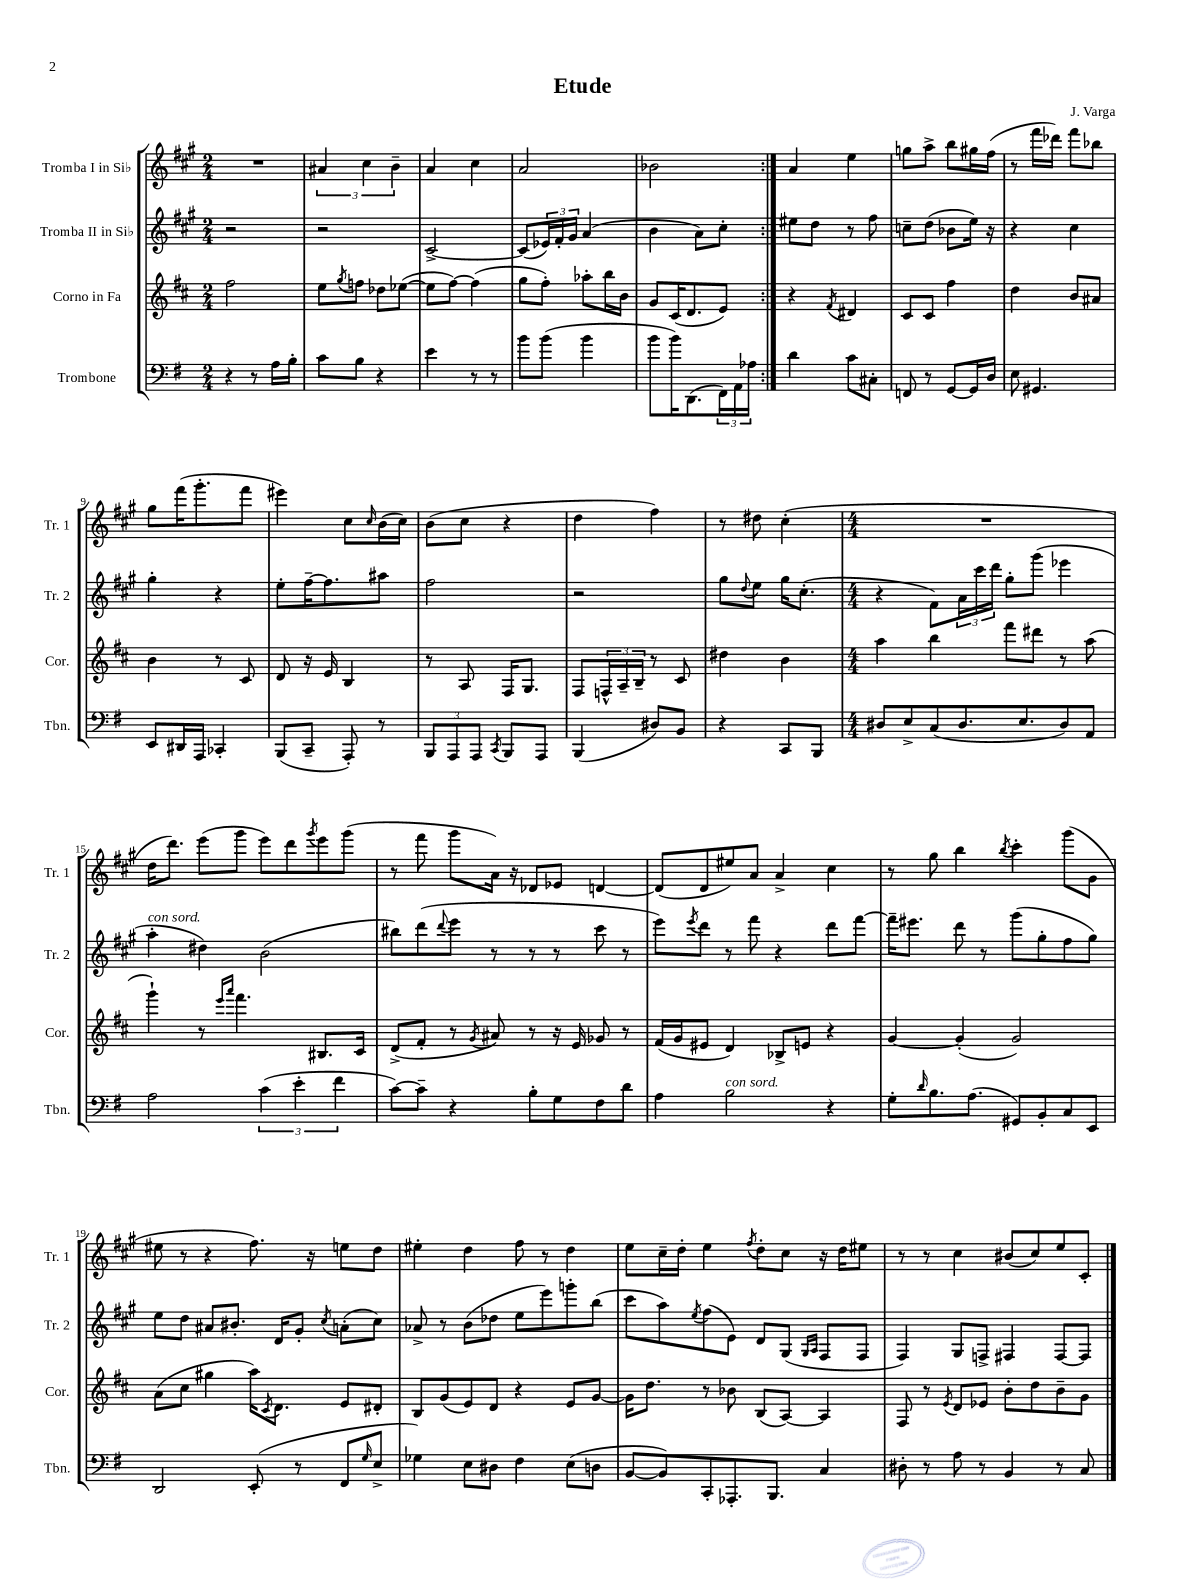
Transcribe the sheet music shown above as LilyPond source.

\header { title = "Etude" composer = "J. Varga" }
<<
\new StaffGroup <<
\new Staff = "s0" \with { instrumentName = "Tromba I in Sib" shortInstrumentName = "Tr. 1" } {
    \clef treble \key a \major \numericTimeSignature \time 2/4
    \repeat volta 2 { R2 |
    \tuplet 3/2 { ais'4 cis''4 b'4-- } |
    a'4 cis''4 |
    a'2 |
    bes'2 | }
    a'4 e''4 |
    g''8 a''8-> b''8 gis''16 fis''16( |
    r8 fis'''16 des'''16) fis'''8 bes''8 |
    gis''8 fis'''16( gis'''8.-. fis'''8 |
    eis'''4) cis''8 \grace { cis''16 } b'16( cis''16) |
    b'8( cis''8 r4 |
    d''4 fis''4) |
    r8 dis''8 cis''4-.( |
    \numericTimeSignature \time 4/4 R1 |
    d''16 d'''8.) e'''8( gis'''8 e'''8) d'''8 \acciaccatura { gis'''8 } e'''8 gis'''8( |
    r8 fis'''8 gis'''8 a'16) r16 des'8 ees'8 d'4~ |
    d'8( d'8 eis''8) a'8 a'4-> cis''4 |
    r8 gis''8 b''4 \acciaccatura { b''8 } cis'''4-. gis'''8( gis'8 |
    eis''8 r8 r4 fis''8.) r16 e''8 d''8 |
    eis''4-. d''4 fis''8 r8 d''4 |
    e''8 cis''16-- d''16-. e''4 \acciaccatura { fis''8 } d''8-. cis''8 r16 d''16 eis''8 |
    r8 r8 cis''4 bis'8( cis''8) e''8 cis'8-. \bar "|." |
}
\new Staff = "s1" \with { instrumentName = "Tromba II in Sib" shortInstrumentName = "Tr. 2" } {
    \clef treble \key a \major \numericTimeSignature \time 2/4
    \repeat volta 2 { r2 |
    r2 |
    cis'2~-> |
    cis'8( \tuplet 3/2 { ees'16) fis'16-. gis'16 } a'4( |
    b'4 a'8) cis''8-. | }
    eis''8 d''8 r8 fis''8 |
    c''8-- d''8( bes'8 e''16) r16 |
    r4 cis''4 |
    gis''4-. r4 |
    e''8-. fis''16~-- fis''8. ais''8 |
    fis''2 |
    r2 |
    gis''8 \appoggiatura { d''8 } e''8 gis''16 cis''8.-.( |
    \numericTimeSignature \time 4/4 r4 fis'8) \tuplet 3/2 { a'16 cis'''16 d'''16 } gis''8-. gis'''8( ees'''4 |
    a''4-.^\markup { \italic "con sord." } dis''4) b'2( |
    bis''8) d'''8( \appoggiatura { d'''8 } e'''8 r8 r8 r8 cis'''8 r8 |
    e'''8) \acciaccatura { e'''8 } d'''8 r8 fis'''8 r4 d'''8 fis'''8~ |
    fis'''16-- eis'''8. d'''8 r8 gis'''8( gis''8-. fis''8 gis''8) |
    e''8 d''8 ais'8 bis'8.-. d'16 gis'8-. \acciaccatura { cis''8 } a'8-.( cis''8) |
    aes'8-> r8 b'8( des''8 e''8 e'''8) g'''8-. b''8( |
    cis'''8 a''8) \acciaccatura { e''8 } fis''8( e'8) d'8 gis8( \grace { gis16 a16 } fis8 fis8 |
    fis4) gis8 f8-> fis4 fis8~ fis8 \bar "|." |
}
\new Staff = "s2" \with { instrumentName = "Corno in Fa" shortInstrumentName = "Cor." } {
    \clef treble \key d \major \numericTimeSignature \time 2/4
    \repeat volta 2 { fis''2 |
    e''8 \acciaccatura { g''8 } f''8 des''8 ees''8~( |
    ees''8 fis''8~) fis''4( |
    g''8 fis''8-.) aes''8-. b''16 b'16 |
    g'8 cis'16( d'8. e'8) | }
    r4 \acciaccatura { fis'8 } dis'4 |
    cis'8 cis'8 fis''4 |
    d''4 b'8 ais'8 |
    b'4 r8 cis'8 |
    d'8 r16 e'16 b4 |
    r8 a8 fis16 g8. |
    fis8 \tuplet 3/2 { f16-^ a16-- b16-- } r8 cis'8 |
    dis''4 b'4 |
    \numericTimeSignature \time 4/4 a''4 b''4 fis'''8 dis'''8 r8 a''8( |
    g'''4-!) r8 \grace { e'''16 a'''16 } fis'''4. bis8. cis'16 |
    d'8->( fis'8-. r8 \acciaccatura { g'8 } ais'8) r8 r16 e'16 ges'8 r8 |
    fis'16( g'16 eis'8 d'4) bes8-> e'8 r4 |
    g'4~ g'4-.( g'2) |
    a'8( cis''8 gis''4 a''16) \acciaccatura { cis'8 } d'8. e'8 dis'8-. |
    b8 g'8( e'8) d'8 r4 e'8 g'8~ |
    g'16 d''8. r8 bes'8 b8( a8~) a4 |
    fis8 r8 \acciaccatura { e'8 } d'8 ees'8 b'8-. d''8 b'8-- g'8 \bar "|." |
}
\new Staff = "s3" \with { instrumentName = "Trombone" shortInstrumentName = "Tbn." } {
    \clef bass \key g \major \numericTimeSignature \time 2/4
    \repeat volta 2 { r4 r8 a16 b16-. |
    c'8 b8 r4 |
    e'4 r8 r8 |
    b'8 b'8( b'4 |
    b'8 b'16) d,8.( \tuplet 3/2 { fis,16) a,16 aes16 } | }
    d'4 c'8 cis8-. |
    f,8 r8 g,8~ g,16 d16 |
    e8 gis,4. |
    e,8 dis,16 a,,16 ces,4-. |
    b,,8( c,8-- a,,8-.) r8 |
    \tuplet 3/2 { b,,8 a,,8 a,,8 } \acciaccatura { c,8 } b,,8 a,,8 |
    b,,4( dis8) b,8 |
    r4 c,8 b,,8 |
    \numericTimeSignature \time 4/4 dis8 e8-> c8( dis8. e8. dis8) a,8 |
    a2 \tuplet 3/2 { c'4( e'4-. fis'4 } |
    c'8~) c'8-- r4 b8-. g8 fis8 d'8 |
    a4 b2^\markup { \italic "con sord." } r4 |
    g8-. \grace { d'16 } b8. a8.( gis,8) b,8-. c8 e,8 |
    d,2 e,8-.( r8 fis,8 \grace { g16 } e8-> |
    ges4) e8 dis8 fis4 e8( d8 |
    b,8~ b,8) c,8-. aes,,8.-. b,,8. c4 |
    dis8-. r8 a8 r8 b,4 r8 c8 \bar "|." |
}
>>
>>
